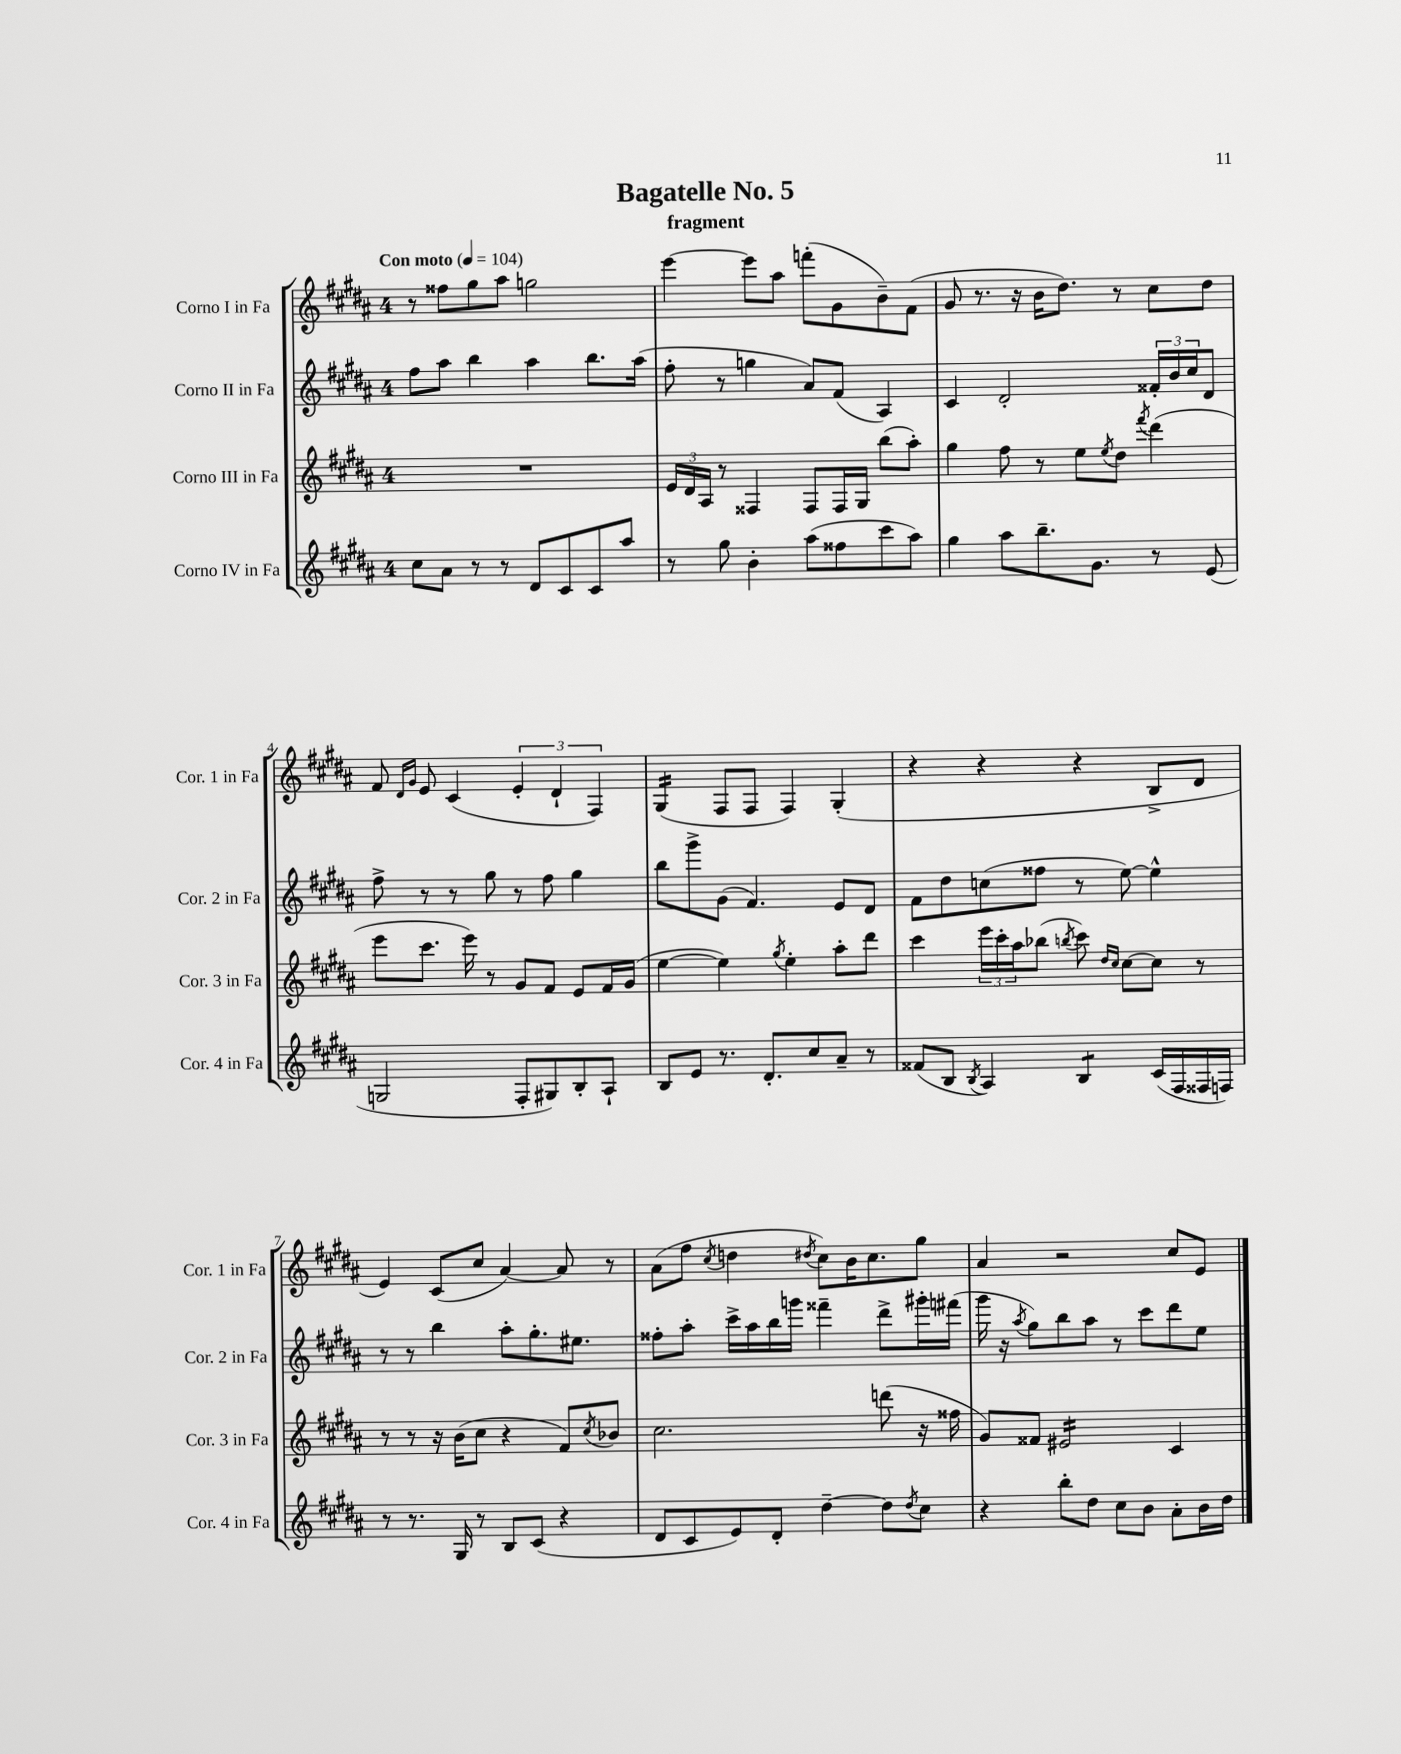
\header { title = "Bagatelle No. 5" subtitle = "fragment" }
<<
\new StaffGroup <<
\new Staff = "s0" \with { instrumentName = "Corno I in Fa" shortInstrumentName = "Cor. 1 in Fa" } {
    \clef treble \key b \major \once \override Staff.TimeSignature.style = #'single-digit \time 4/4 \tempo "Con moto" 4 = 104
    r8 fisis''8 gis''8 ais''8 g''2 |
    e'''4~ e'''8 ais''8 f'''8-.( gis'8 b'8--) fis'8( |
    gis'8 r8. r16 b'16 dis''8.) r8 cis''8 dis''8 |
    fis'8 \grace { dis'16 gis'16 } e'8 cis'4( \tuplet 3/2 { e'4-. dis'4-! fis4) } |
    gis4:16( fis8 fis8 fis4) gis4-.( |
    r4 r4 r4 b8-> dis'8 |
    e'4) cis'8( cis''8 ais'4~) ais'8 r8 |
    ais'8( fis''8 \acciaccatura { cis''8 } d''4 \acciaccatura { dis''8 } cis''8) b'16 cis''8. gis''8 |
    ais'4 r2 cis''8 e'8 \bar "|." |
}
\new Staff = "s1" \with { instrumentName = "Corno II in Fa" shortInstrumentName = "Cor. 2 in Fa" } {
    \clef treble \key b \major \once \override Staff.TimeSignature.style = #'single-digit \time 4/4
    fis''8 ais''8 b''4 ais''4 b''8. ais''16( |
    fis''8-. r8 g''4 ais'8) fis'8( ais4) |
    cis'4 dis'2-. \tuplet 3/2 { fisis'16-. b'16 cis''16 } dis'8 |
    fis''8-> r8 r8 gis''8 r8 fis''8 gis''4 |
    b''8 gis'''8-> gis'8( fis'4.) e'8 dis'8 |
    fis'8 dis''8 c''8( fisis''8 r8 e''8~) e''4-^ |
    r8 r8 b''4 ais''8-. gis''8.-. eis''8. |
    fisis''8-. ais''8-. cis'''16-> ais''16 b''16 g'''16 fisis'''4-- dis'''8-> gis'''16-. fis'''16( |
    gis'''16 r16 \acciaccatura { ais''8 } gis''8) b''8 ais''8 r8 cis'''8 dis'''8 e''8 \bar "|." |
}
\new Staff = "s2" \with { instrumentName = "Corno III in Fa" shortInstrumentName = "Cor. 3 in Fa" } {
    \clef treble \key b \major \once \override Staff.TimeSignature.style = #'single-digit \time 4/4
    R1 |
    \tuplet 3/2 { e'16 dis'16 ais16 } r8 fisis4 fisis8 fisis16 gis16 b''8( ais''8-.) |
    gis''4 fis''8 r8 e''8 \acciaccatura { e''8 } dis''8 \acciaccatura { fis'''8 } dis'''4( |
    e'''8 cis'''8. e'''16) r8 gis'8 fis'8 e'8 fis'16 gis'16( |
    e''4~ e''4) \acciaccatura { gis''8 } e''4-. ais''8-. dis'''8 |
    cis'''4 \tuplet 3/2 { e'''16 cis'''16-. ais''16 } bes''8( \acciaccatura { b''8 } cis'''8) \grace { dis''16 cis''16 } cis''8~ cis''8 r8 |
    r8 r8 r16 b'16( cis''8 r4 fis'8) \acciaccatura { cis''8 } bes'8 |
    cis''2. d'''8( r16 fisis''16 |
    gis'8) fisis'8 eis'2:16 cis'4 \bar "|." |
}
\new Staff = "s3" \with { instrumentName = "Corno IV in Fa" shortInstrumentName = "Cor. 4 in Fa" } {
    \clef treble \key b \major \once \override Staff.TimeSignature.style = #'single-digit \time 4/4
    cis''8 ais'8 r8 r8 dis'8 cis'8 cis'8 ais''8 |
    r8 gis''8 b'4-. ais''8( fisis''8 cis'''8 ais''8) |
    gis''4 ais''8 b''8.-- gis'8. r8 e'8( |
    g2 fis8-. gis8) b8-. ais8-! |
    b8 e'8 r8. dis'8.-. cis''8 ais'8-- r8 |
    fisis'8( b8 \acciaccatura { b8 } ais4) b4:8 cis'16( fis16 fisis16 f16) |
    r8 r8. gis16 r8 b8 cis'8( r4 |
    dis'8 cis'8 e'8) dis'8-. dis''4~-- dis''8 \acciaccatura { dis''8 } cis''8 |
    r4 b''8-. dis''8 cis''8 b'8 ais'8-. b'16 dis''16 \bar "|." |
}
>>
>>
